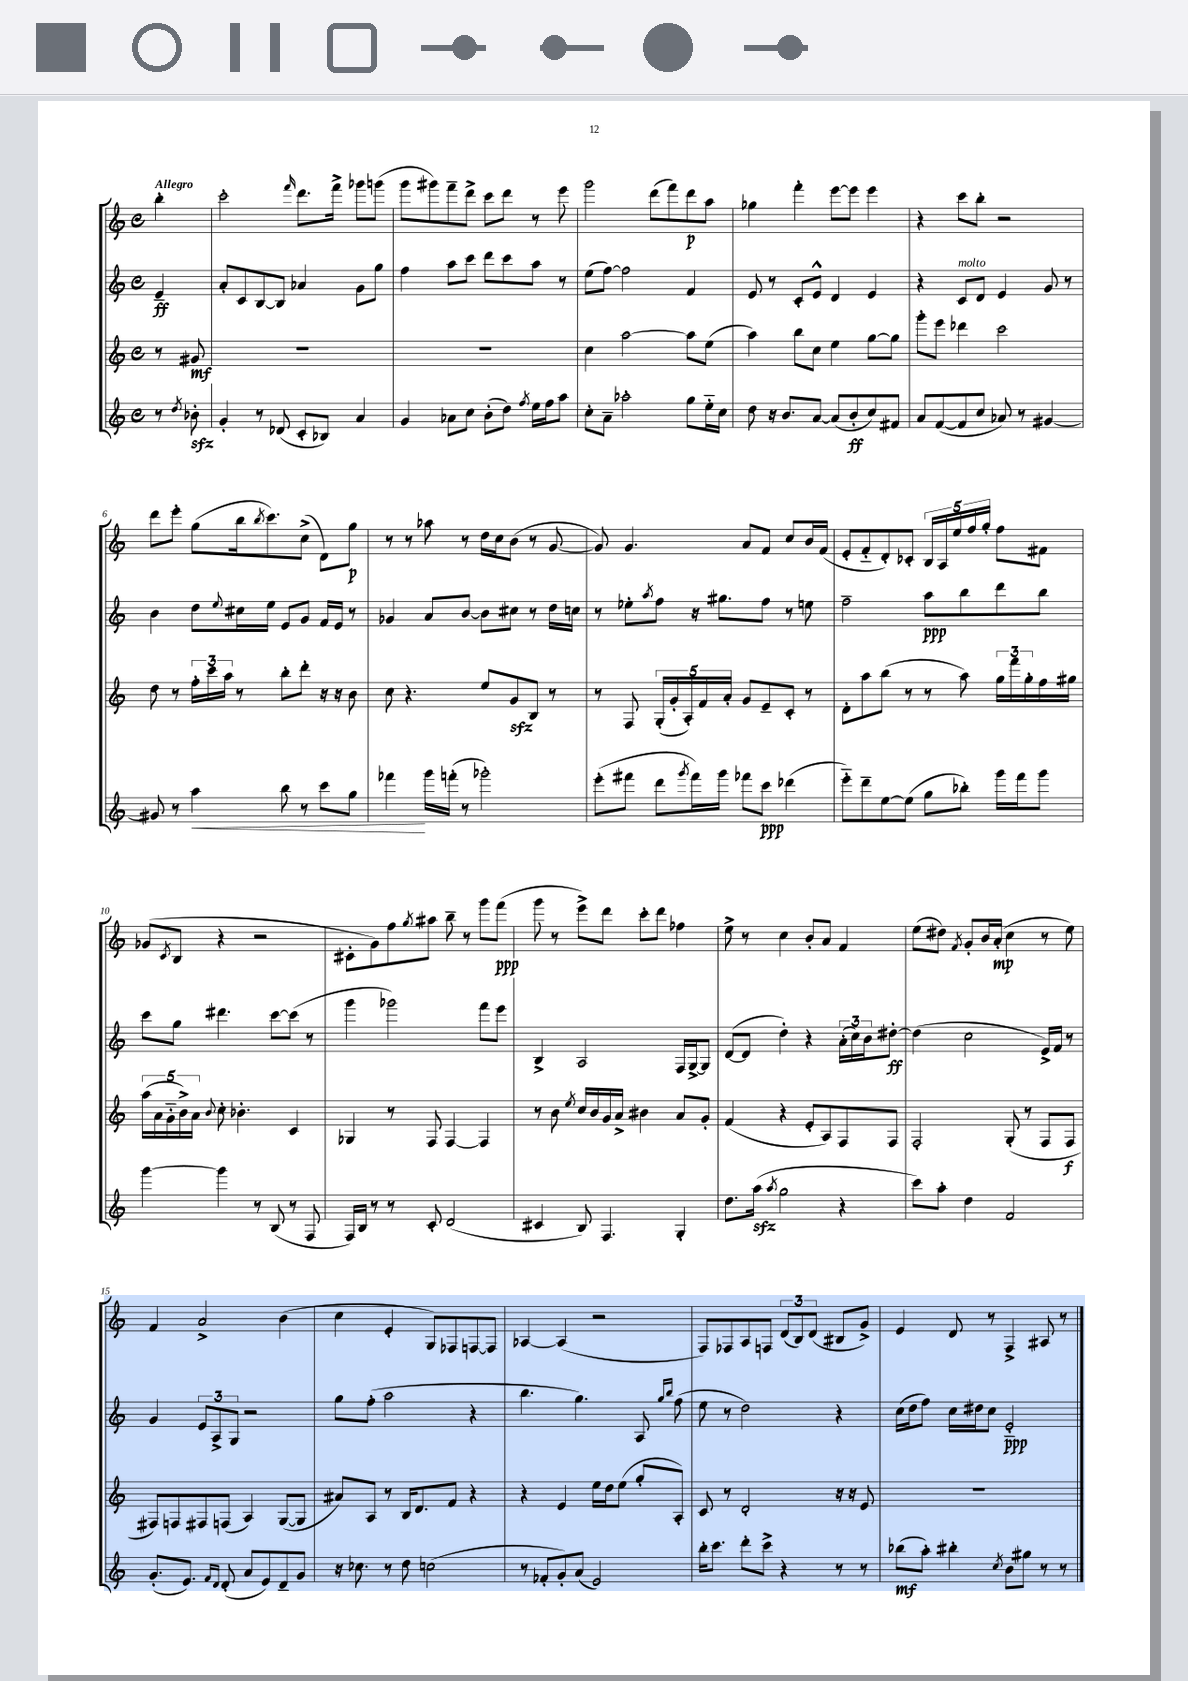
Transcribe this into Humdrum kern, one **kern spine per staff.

**kern	**kern	**kern	**kern
*staff4	*staff3	*staff2	*staff1
*clefG2	*clefG2	*clefG2	*clefG2
*k[]	*k[]	*k[]	*k[]
*M4/4	*M4/4	*M4/4	*M4/4
*met(c)	*met(c)	*met(c)	*met(c)
8r	8r	4e~	4bb'
8qdd	.	.	.
8b-'	8g#	.	.
=	=	=	=
4g'	1r	8a'	2ccc'
.	.	8c	.
8r	.	[8B	.
(8d-	.	8B]	.
.	.	.	16qqfff
8c'	.	4a-	8.ddd
8B-)	.	.	.
.	.	.	16fff^
4a	.	8g	8ggg-
.	.	8gg	(8ggg
=	=	=	=
4g	1r	4ff	8ggg
.	.	.	8ggg#)
8a-	.	8aa	8fff~
8cc	.	8ccc	8ddd^
(8b'	.	8ddd	8ccc
8dd)	.	8ccc	8ddd
8qff	.	.	.
16ee	.	8aa	8r
16ff	.	.	.
8aa	.	8r	8eee
=	=	=	=
8cc'	4cc	(8ee	2ggg
8a~	.	[8ff)	.
2aa-'	[2aa	2ff]	.
.	.	.	(8ddd
.	.	.	8fff)
8gg	8aa]	4f	8ddd
16ee'~	(8ee	.	8aa
16cc	.	.	.
=	=	=	=
8dd	4aa)	8e	4gg-
16r	.	8r	.
8.b	.	.	.
.	8bb	8c'	4fff'
[8a	8cc	8e^^	.
(8a]	4ee	4d	[8eee
8b'	.	.	8eee]
8cc)	[8gg	4e	4eee
8f#	8gg]	.	.
=	=	=	=
8a	8ggg'	4r	4r
([8f	8eee	.	.
8f]	4ddd-	8c	8ccc
8cc	.	8d	8bb'
8a-)	2ccc	4e	2r
8r	.	.	.
[4g#	.	8g	.
.	.	8r	.
=	=	=	=
8g#]	8dd	4b	8ddd
8r	8r	.	8eee'
4aa	24ff'	8dd	(8gg
.	24ccc	.	.
.	24aa	.	.
.	.	8qqee	.
.	8r	16cc#	16bb
.	.	.	8qbb
.	.	16ee	8.ccc)
8bb	8bb'	8e	.
8r	8ddd'	8g	(8cc^
8ccc	16r	16f	8d)
.	16r	16e	.
8gg	8b	8r	8gg
=	=	=	=
4fff-	8cc	4g-	8r
.	4.r	.	8r
16ggg	.	8a	8aa-
(16fff'	.	.	.
8r	.	[8b	8r
2ggg-')	8ee	8b]	16dd
.	.	.	16cc
.	8g	8cc#	(8b
.	8B	8r	8r
.	8r	16dd	[8g
.	.	16cc	.
=	=	=	=
(8eee'	8r	8r	8g])
8fff#	8F	8ee-'	4.g
.	.	8qaa	.
8ddd	(20G'	8ff	.
.	20g'	.	.
.	20A')	.	.
8qggg	.	.	.
16fff#)	.	16r	.
.	20f	.	.
16ggg	.	8.gg#	.
.	20a'	.	.
8fff-	8g	.	8a
8ccc	8e~	8ff	8f
(4ddd-	8c'	8r	8cc
.	8r	8ee	16b
.	.	.	(16f
=	=	=	=
8eee'~)	8d'	2ff~	8e'
8ddd~	8aa	.	8f'~
[8ee	(8bb	.	8d')
(8ee]	8r	.	8c-'
8gg	8r	8aa	20B
.	.	.	20A
.	.	.	20ee
8bb-')	8aa)	8bb	.
.	.	.	20ff
.	.	.	20gg'
16ggg	24gg	8ddd	8ff
.	24fff	.	.
16fff	.	.	.
.	24gg'	.	.
8ggg	16ff	8bb	8f#
.	16gg#	.	.
=	=	=	=
[4ggg	(20aa	8ccc	(8g-
.	20a	.	.
.	20g'~	.	.
.	.	.	8qc
.	.	8gg	8B
.	20b^)	.	.
.	20a	.	.
.	8qqb	.	.
4ggg]	8cc'	4.ddd#	4r
.	4.b-'	.	.
8r	.	.	2r
(8B	.	[8ccc	.
8r	4c	(8ccc]	.
8F	.	8r	.
=	=	=	=
16F)	4G-	4ggg	8c#'
16B	.	.	.
8r	.	.	8g)
8r	8r	2ggg-)	8ff
.	.	.	8qgg
8c'	8F	.	8aa#
(2d	[4F	.	8bb~
.	.	.	8r
.	4F]	8fff	8ggg
.	.	8eee	(8fff
=	=	=	=
4c#	8r	4B^	8ggg
.	8b	.	8r
.	8qee	.	.
8B)	16cc	2A	8eee^)
.	16b	.	.
4.F	16g	.	8ddd
.	16a^	.	.
.	4b#	.	8ccc'
.	.	.	8ddd
4G'	8a	16F	4ff-
.	.	[16G^	.
.	8g'	8G]	.
=	=	=	=
8.dd	(4f	([8d	8ee^
.	.	8d]	8r
(16aa	.	.	.
8qaa	.	.	.
2gg	4r	4dd')	4cc
.	8e'	4r	8b'
.	8A)	.	8a
4r	8F	(24a'	4f
.	.	24cc)	.
.	.	24b	.
.	8F	[8dd#'	.
=	=	=	=
8ccc)	2F'	(4dd#]	(8ee
8aa'	.	.	8dd#)
.	.	.	8qf
4dd	.	2cc	8g'
.	.	.	16b
.	.	.	(16a'
2f	(8G'	.	4cc
.	8r	.	.
.	8F	16e^)	8r
.	.	16f	.
.	8F	8r	8ee)
=	=	=	=
(8.g'	8F#)	4g	4f
.	8F	.	.
8.e)	.	.	.
.	8F#	12e	2a^
.	.	12A^	.
16qqf	.	.	.
16qqd	.	.	.
(8d'	(8F	.	.
.	.	12G	.
8a	4A)	2r	.
8e)	.	.	.
8d~	([8G	.	(4b
8g	8G]	.	.
=	=	=	=
16r	8a#)	8gg	4cc
8.cc-	.	.	.
.	8A	(8ff'	.
8r	8r	2aa	4e'
8dd	16B	.	.
.	8.d	.	.
(2cc	.	.	8G)
.	8f	.	8F-
.	4r	4r	[8F
.	.	.	8F]
=	=	=	=
8r	4r	4.bb	[4A-
8f-'	.	.	.
8g')	4e	.	(4A-]
(8a	.	4.gg)	.
2e)	16ee	.	2r
.	16dd	.	.
.	(8ee	.	.
.	8gg'	8A	.
.	.	16qqgg	.
.	.	16qqbb	.
.	8A')	(8ff	.
=	=	=	=
16bb'	8c	8ee	8F)
8.ccc	.	.	.
.	8r	8r	8F-
8ddd'	2d'	2dd)	8A
8ccc^	.	.	8F
4r	.	.	(12d
.	.	.	12B)
.	.	.	(12d
8r	16r	4r	8B#
.	16r	.	.
8r	8e	.	8g^)
=	=	=	=
(8bb-	1r	(16cc	4e
.	.	16dd	.
8aa')	.	8ff)	.
4bb#'	.	16cc	8d
.	.	16dd#	.
.	.	8cc	8r
8qcc	.	.	.
8b	.	2e'~	4F^
8gg#	.	.	.
8r	.	.	8A#
8r	.	.	8r
==	==	==	==
*-	*-	*-	*-
